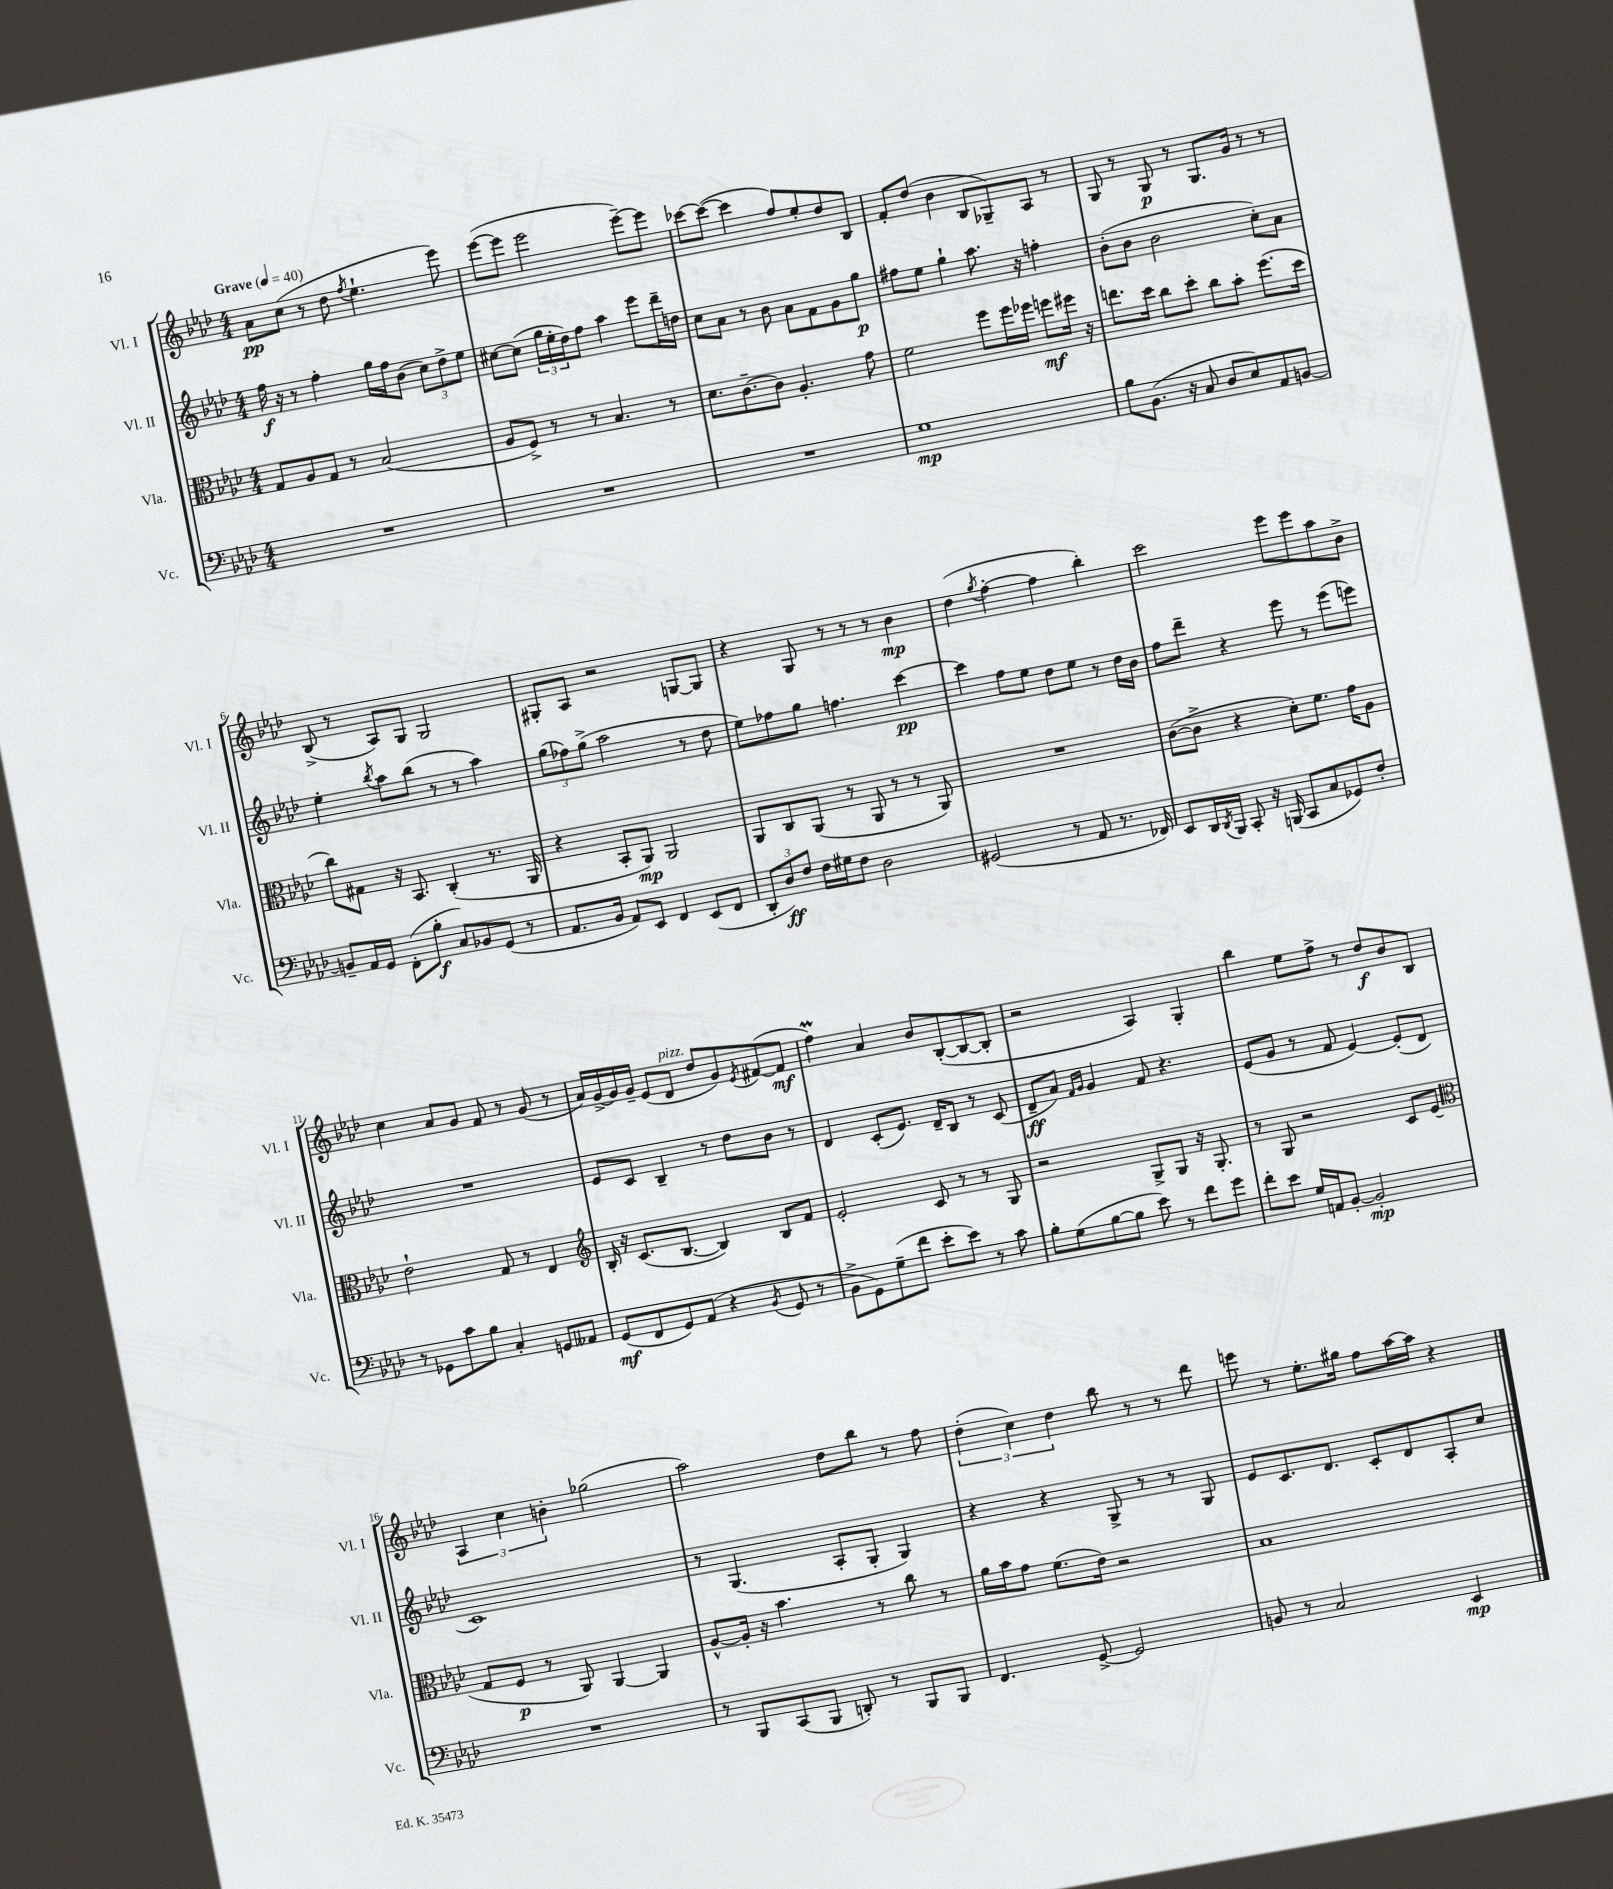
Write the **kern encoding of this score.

**kern	**kern	**kern	**kern
*staff4	*staff3	*staff2	*staff1
*clefF4	*clefC3	*clefG2	*clefG2
*k[b-e-a-d-]	*k[b-e-a-d-]	*k[b-e-a-d-]	*k[b-e-a-d-]
*M4/4	*M4/4	*M4/4	*M4/4
*MM40	*MM40	*MM40	*MM40
1r	8G	16ff	8a-
.	.	16r	.
.	8A-	8r	(8cc
.	8G	4ff'	8r
.	8r	.	8dd-
.	.	.	8qff
.	(2B-	16gg	4.ee-`
.	.	16ff	.
.	.	(8b-	.
.	.	12cc)	.
.	.	12dd-^	.
.	.	.	8eee-)
.	.	12ee-	.
=	=	=	=
1r	8A-	[8cc#	([8eee-
.	8F^)	(8cc#]	8eee-]
.	8r	24gg	2eee-
.	.	24ee-'	.
.	.	24dd-)	.
.	8r	8ff	.
.	4.B-	4aa-	.
.	.	8eee-	[8eee-~)
.	8r	16ddd-~	8eee-]
.	.	16dd	.
=	=	=	=
1r	8.d-	8cc	[8ccc-
.	.	8a-	(8ccc-_
.	[8.c~	.	.
.	.	8r	4ccc-]
.	8c]	8b-	.
.	4.A-'	8a-	8ff)
.	.	8f	8ee-'
.	.	8g	8dd-
.	8g	8gg	8B-
=	=	=	=
1G	2f	8ff#	8f'
.	.	8ee-	(8dd-
.	.	4gg`	4b-
.	8ff	8.aa-	8B-
.	16ff	.	8G-~)
.	16ff-	16r	.
.	8ff	4ff'	8A-
.	16ff#	.	8r
.	16r	.	.
=	=	=	=
8B-	8.ee	(8b-'	8G
(8.BB-	.	8b-	8r
.	16dd-	.	.
.	8cc	2b-	8G
16r	.	.	.
8C	8dd-'	.	8r
8D-	8cc	.	8.G
8E-)	8b-'	.	.
.	.	.	16g
8AA-	(8.ff	8cc')	8r
[8BB	.	8a-	8r
.	16dd-	.	.
=	=	=	=
8BB~]	8cc)	4ee-'	(8B-^
16AA-	8G#	.	8r
16GG	.	.	.
.	.	8qbb-	.
(8FF'	16r	8aa-	8A-)
.	8.BB-	.	.
8B-'	.	(8bb-	8G
8C)	(4C'	8r	2G
8BB-	.	8r	.
(8GG	8.r	4aa-)	.
8r	.	.	.
.	16AA-	.	.
=	=	=	=
8.AA-	4r	(12gg	8G#'
.	.	12ff-)	.
.	.	.	8A-
.	.	(12gg^	.
16BB-	.	.	.
8AA-)	8BB-'	2aa-	2r
8EE-	8AA-)	.	.
4FF	2AA-	.	.
(8EE-	.	8r	[8G
8FF	.	8dd-	8G]
=	=	=	=
12DD-'	8AA-	8ee-)	4r
12D-)	.	.	.
.	8C	8ff-	.
12F	.	.	.
16F	(8AA-	8gg	8G
16G#	.	.	.
8F	8r	4.ff	8r
2D-	8AA-	.	8r
.	8r	.	8r
.	8r	[4ccc	4b-
.	8AA-)	.	.
=	=	=	=
(2GG#	1r	4ccc]	(4dd-
.	.	.	8qgg
.	.	8ff	[4ff'
.	.	8ee-	.
8r	.	8dd-	4ff]
8AA-	.	8ee-	.
8.r	.	8r	4bb-')
.	.	16dd-	.
16FF-)	.	16b-	.
=	=	=	=
8EE-	([8c	8ff	2ccc
16DD-	8c^]	8ddd-~	.
8qDD-	.	.	.
16BBB-	.	.	.
8CC'	4r	4r	.
16r	.	.	.
(16BBB	.	.	.
8CC	8d-')	8eee-	8eee-
8C	8.f	8r	8eee-
8GG-)	.	(8eee-	8aa-
.	16g	.	.
8F'	8A-	8eee)	8b-^
=	=	=	=
8r	2e-`	1r	4cc
8GG-	.	.	.
8c	.	.	8a-
8B-	.	.	8g
4C'	8G	.	8f
.	8r	.	8r
8GG	4E-	.	(8g
8AA--	.	.	8r
=	=	=	=
*	*clefG2	*	*
(8GG	16B-'	8e-	16a-)
.	16r	.	[16g^
8FF	(8.c	8c	16g]
.	.	.	16g~
8GG)	.	4B-~	(8e-
.	[8.B-	.	.
(8AA-	.	.	8d-
4r	4B-])	8r	8dd-
.	.	8dd-	8g)
8qBB-	.	.	8qe-
8GG	8B-	8b-	([8f#
8r	8f	8r	8f#]
=	=	=	=
8BB-^	2e-'	4d-	4ff)
8GG)	.	.	.
(8G~	.	(8c'	4a-
8f	.	8.e-)	.
8e-'	8c	.	8b-
.	.	16d-~	.
8e-)	8r	8B-	([8B-'
8r	8r	8r	8B-_
8c	8G	(8c	8B-']
=	=	=	=
8B-'	2r	8d-~	2r
(8G	.	8a-)	.
.	.	16qqf	.
.	.	16qqg	.
[8B-	.	4g	.
8B-]	.	.	.
8e-)	8G^	8f	4A-)
8r	8G	4.r	.
8f	16r	.	4G'
.	8.G'	.	.
8g	.	.	.
=	=	=	=
8f'	8r	(8e-	4bb-
8e-	8G	8g	.
16G	2r	8r	8ee-
16AA	.	.	.
[8BB-'	.	8f	8ff^
2BB-']	.	[4e-)	8r
.	.	.	8dd-
.	8c	(8e-']	8b-
.	(8e-	8d-	8B-
=	=	=	=
*	*clefC3	*	*
1r	8G	1c)	6A-
.	8F	.	.
.	.	.	6cc
.	8r	.	.
.	.	.	6b'
.	8AA-)	.	.
.	[4AA-	.	(2gg-
.	4AA-]	.	.
=	=	=	=
8r	[8A-^^	8r	2aa-)
8BBB-	16A-']	(4.G	.
.	16r	.	.
(8CC	4.b-	.	.
8BBB-	.	.	.
8DD')	.	8A-'	8dd-
8r	8r	8G'	8bb-
8BBB-	8cc	4G)	8r
8BBB-	8r	.	8ff
=	=	=	=
4.FF	16a-	4r	(6dd-'
.	16b-	.	.
.	8g	.	.
.	.	.	6cc)
.	(8.f	4r	.
.	.	.	6dd-
[8GG^	.	.	.
.	16e-)	.	.
2GG]	2r	8G^	8bb-
.	.	8r	8r
.	.	8r	8r
.	.	8G	8ddd-
=	=	=	=
8BB	1B-	8e-	8eee
8r	.	8.c	8r
2C	.	.	8.ee-'
.	.	8.d-	.
.	.	.	16gg#
.	.	8c'	8ff
.	.	8d-	[16aa-
.	.	.	16aa-]
4EE-	.	8A-'	4r
.	.	8cc	.
==	==	==	==
*-	*-	*-	*-
